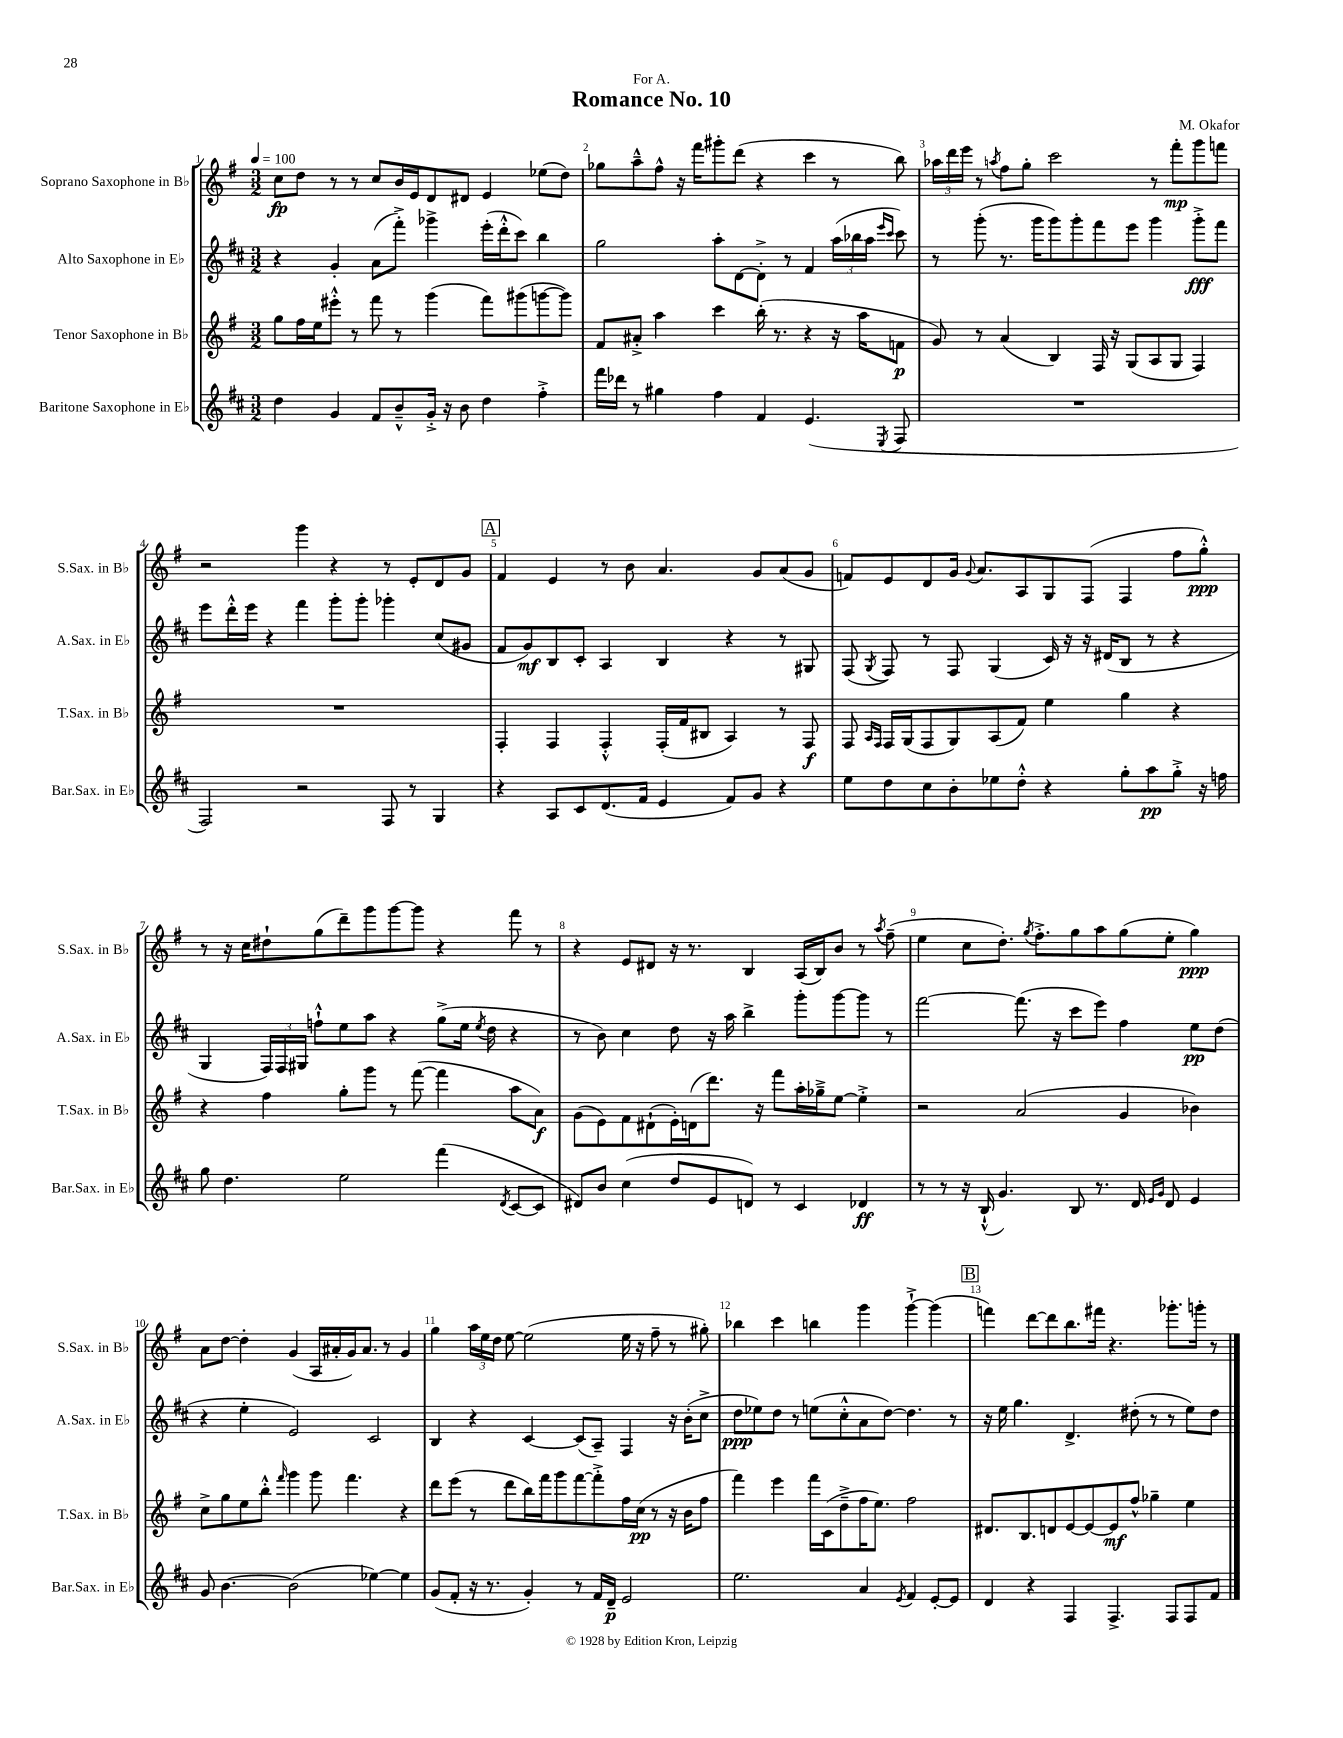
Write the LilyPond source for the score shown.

\header { title = "Romance No. 10" composer = "M. Okafor" dedication = "For A." }
<<
\new StaffGroup <<
\new Staff = "s0" \with { instrumentName = "Soprano Saxophone in Bb" shortInstrumentName = "S.Sax. in Bb" } {
    \clef treble \key g \major \numericTimeSignature \time 3/2 \tempo 4 = 100
    \autoBeamOff c''8[\fp d''8] r8 r8 c''8[ b'16 e'16 d'8 dis'8] e'4 ees''8[( d''8]) |
    ges''8[ a''8---^ fis''8]-^ r16 fis'''16[ gis'''8-. d'''8]( r4 c'''4 r8 b''8) |
    \tuplet 3/2 { aes''16[ d'''16 e'''16] } r8 \acciaccatura { a''8 } fis''8[ g''8]-. c'''2 r8 fis'''8[-.\mp g'''8 f'''8] |
    r2 g'''4 r4 r8 e'8[-. d'8 g'8] |
    \mark \markup { \box "A" } fis'4 e'4 r8 b'8 a'4. g'8[ a'8( g'8] |
    f'8[) e'8 d'8 g'16] \appoggiatura { g'8 } a'8.[ a8 g8 fis8]( fis4 fis''8[ g''8]-.-^\ppp) |
    r8 r16 c''16[ dis''8-! g''8( d'''8--) g'''8 g'''8~ g'''8] r4 fis'''8 r8 |
    r4 e'8[ dis'8] r16 r8. b4 a16[( b16) b'8] r8 \acciaccatura { a''8 } fis''8--( |
    e''4 c''8[ d''8.]-.) \acciaccatura { g''8 } fis''8.[-.-> g''8 a''8 g''8( e''8]-. g''4\ppp) |
    a'8[ d''8]~ d''4-. g'4( a16[ ais'16-. g'16) ais'8.] r8 g'4 |
    g''4 \tuplet 3/2 { a''16[ e''16 d''16] } e''8~ e''2( e''16 r16 fis''8-- r8 gis''8-.) |
    bes''4 c'''4 b''4 g'''4 g'''4~-!-> g'''4( |
    \mark \markup { \box "B" } f'''4) d'''8[~ d'''8 b''8. fis'''16] r4. ges'''8.[-. g'''16]-. r8 \bar "|." |
}
\new Staff = "s1" \with { instrumentName = "Alto Saxophone in Eb" shortInstrumentName = "A.Sax. in Eb" } {
    \clef treble \key d \major \numericTimeSignature \time 3/2
    \autoBeamOff r4 g'4-. a'8[( fis'''8]-.->) ges'''4-> e'''16[-.( d'''16-.-^ cis'''8]) b''4 |
    g''2 a''8[-. d'8~ d'8]-.-> r8 fis'4 \tuplet 3/2 { a''16[( bes''16 a''16] } \grace { e'''16[ cis'''16] } cis'''8) |
    r8 g'''8-.( r8. g'''16[ g'''8) g'''8-. fis'''8 e'''8] g'''4 g'''8[-.->\fff fis'''8] |
    e'''8[ d'''16-.-^ e'''16] r4 fis'''4 g'''8[-. g'''8]-. ges'''4-. cis''8[( gis'8] |
    \mark \markup { \box "A" } fis'8[ g'8\mf) b8 cis'8]-. a4 b4 r4 r8 gis8 |
    fis8( \acciaccatura { g8 } fis8) r8 fis8 g4( cis'16) r16 r16 dis'16[( b8] r8 r4 |
    g4 \tuplet 3/2 { fis16[) fis16 gis16] } f''8[-!-^ e''8 a''8] r4 g''8[->( e''16] \acciaccatura { e''8 } d''16 r4 |
    r8 b'8) cis''4 d''8 r16 a''16 b''4-> g'''8[-. g'''8~ g'''8] r8 |
    fis'''2~ fis'''8.( r16 cis'''8[ e'''8]) fis''4 e''8[\pp d''8]( |
    r4 e''4-. e'2) cis'2 |
    b4 r4 cis'4~ cis'8[( a8]--) fis4 r16 b'16[-.( cis''8]-> |
    d''8[\ppp ees''8) d''8] r8 e''8[( cis''8-.-^ a'8 d''8]~) d''4. r8 |
    \mark \markup { \box "B" } r16 e''16 g''4. d'4.-> dis''8-.( r8 r8 e''8[) dis''8] \bar "|." |
}
\new Staff = "s2" \with { instrumentName = "Tenor Saxophone in Bb" shortInstrumentName = "T.Sax. in Bb" } {
    \clef treble \key g \major \numericTimeSignature \time 3/2
    \autoBeamOff g''8[ fis''16 e''16 eis'''8]-.-^ r8 fis'''8 r8 g'''4( fis'''8[) gis'''8( g'''8~ g'''8]) |
    fis'8[ ais'8]-.-> a''4 c'''4 b''16-.( r8. r4 r16 a''16[ f'8]\p |
    g'8) r8 a'4( b4) fis16 r16 g8[( a8 g8] fis4) |
    R1. |
    \mark \markup { \box "A" } fis4-. fis4 fis4-.-^ fis16[-.( fis'16 bis8] a4) r8 fis8\f |
    fis8 \grace { a16[ fis16] } fis16[ g16( fis8 g8) a8( fis'8]) e''4 g''4 r4 |
    r4 fis''4 g''8[-. g'''8] r8 fis'''8~( fis'''4 a''8[ a'8]\f) |
    g'8[( e'8) fis'8 dis'8-!( e'16-.) d'16( d'''8.]) r16 fis'''8[ a''16-. ges''16---> e''8]~ e''4-.-> |
    r2 a'2( g'4 bes'4) |
    c''8[-> g''8 e''8 b''8]-.-^ \grace { fis'''16 } g'''4 g'''8 fis'''4. r4 |
    d'''8[ e'''8]( r8 d'''8[ b''16) fis'''16 g'''8 fis'''8~ fis'''8-.-> fis''16 c''16]\pp( r8 r16 b'16[ fis''8] |
    fis'''4) e'''4 fis'''16[ c'16( d''8---> fis''16 e''8.]) fis''2 |
    \mark \markup { \box "B" } dis'8.[ b8. d'8 e'8~ e'8~ e'8\mf fis''8]-^ ges''4-- e''4 \bar "|." |
}
\new Staff = "s3" \with { instrumentName = "Baritone Saxophone in Eb" shortInstrumentName = "Bar.Sax. in Eb" } {
    \clef treble \key d \major \numericTimeSignature \time 3/2
    \autoBeamOff d''4 g'4 fis'8[ b'8---^ g'16]-.-> r16 b'8 d''4 fis''4-.-> |
    fis'''16[ des'''16] r8 gis''4 fis''4 fis'4 e'4.( \acciaccatura { e8 } fis8 |
    R1. |
    fis2) r2 fis8 r8 g4 |
    \mark \markup { \box "A" } r4 a8[ cis'8 d'8.( fis'16] e'4 fis'8[) g'8] r4 |
    e''8[ d''8 cis''8 b'8-. ees''8 d''8]-.-^ r4 g''8[-. a''8\pp g''8]-.-> r16 f''16 |
    g''8 d''4. e''2 fis'''4( \acciaccatura { d'8 } cis'8[~ cis'8] |
    dis'8[) b'8] cis''4( d''8[ e'8 d'8]) r8 cis'4 des'4\ff |
    r8 r8 r16 b16-!-^( g'4.) b8 r8. d'16 \grace { e'16[ g'16] } d'8 e'4 |
    g'8 b'4.~ b'2( ees''4~) ees''4 |
    g'8[( fis'8]-. r16 r8. g'4-.) r8 fis'16[ d'16]--\p e'2 |
    e''2. a'4 \acciaccatura { e'8 } fis'4 e'8[~-. e'8] |
    \mark \markup { \box "B" } d'4 r4 fis4 fis4.-> fis8[ fis8 fis'8] \bar "|." |
}
>>
>>
\layout { \context { \Score \override BarNumber.break-visibility = ##(#f #t #t) barNumberVisibility = #all-bar-numbers-visible } }
